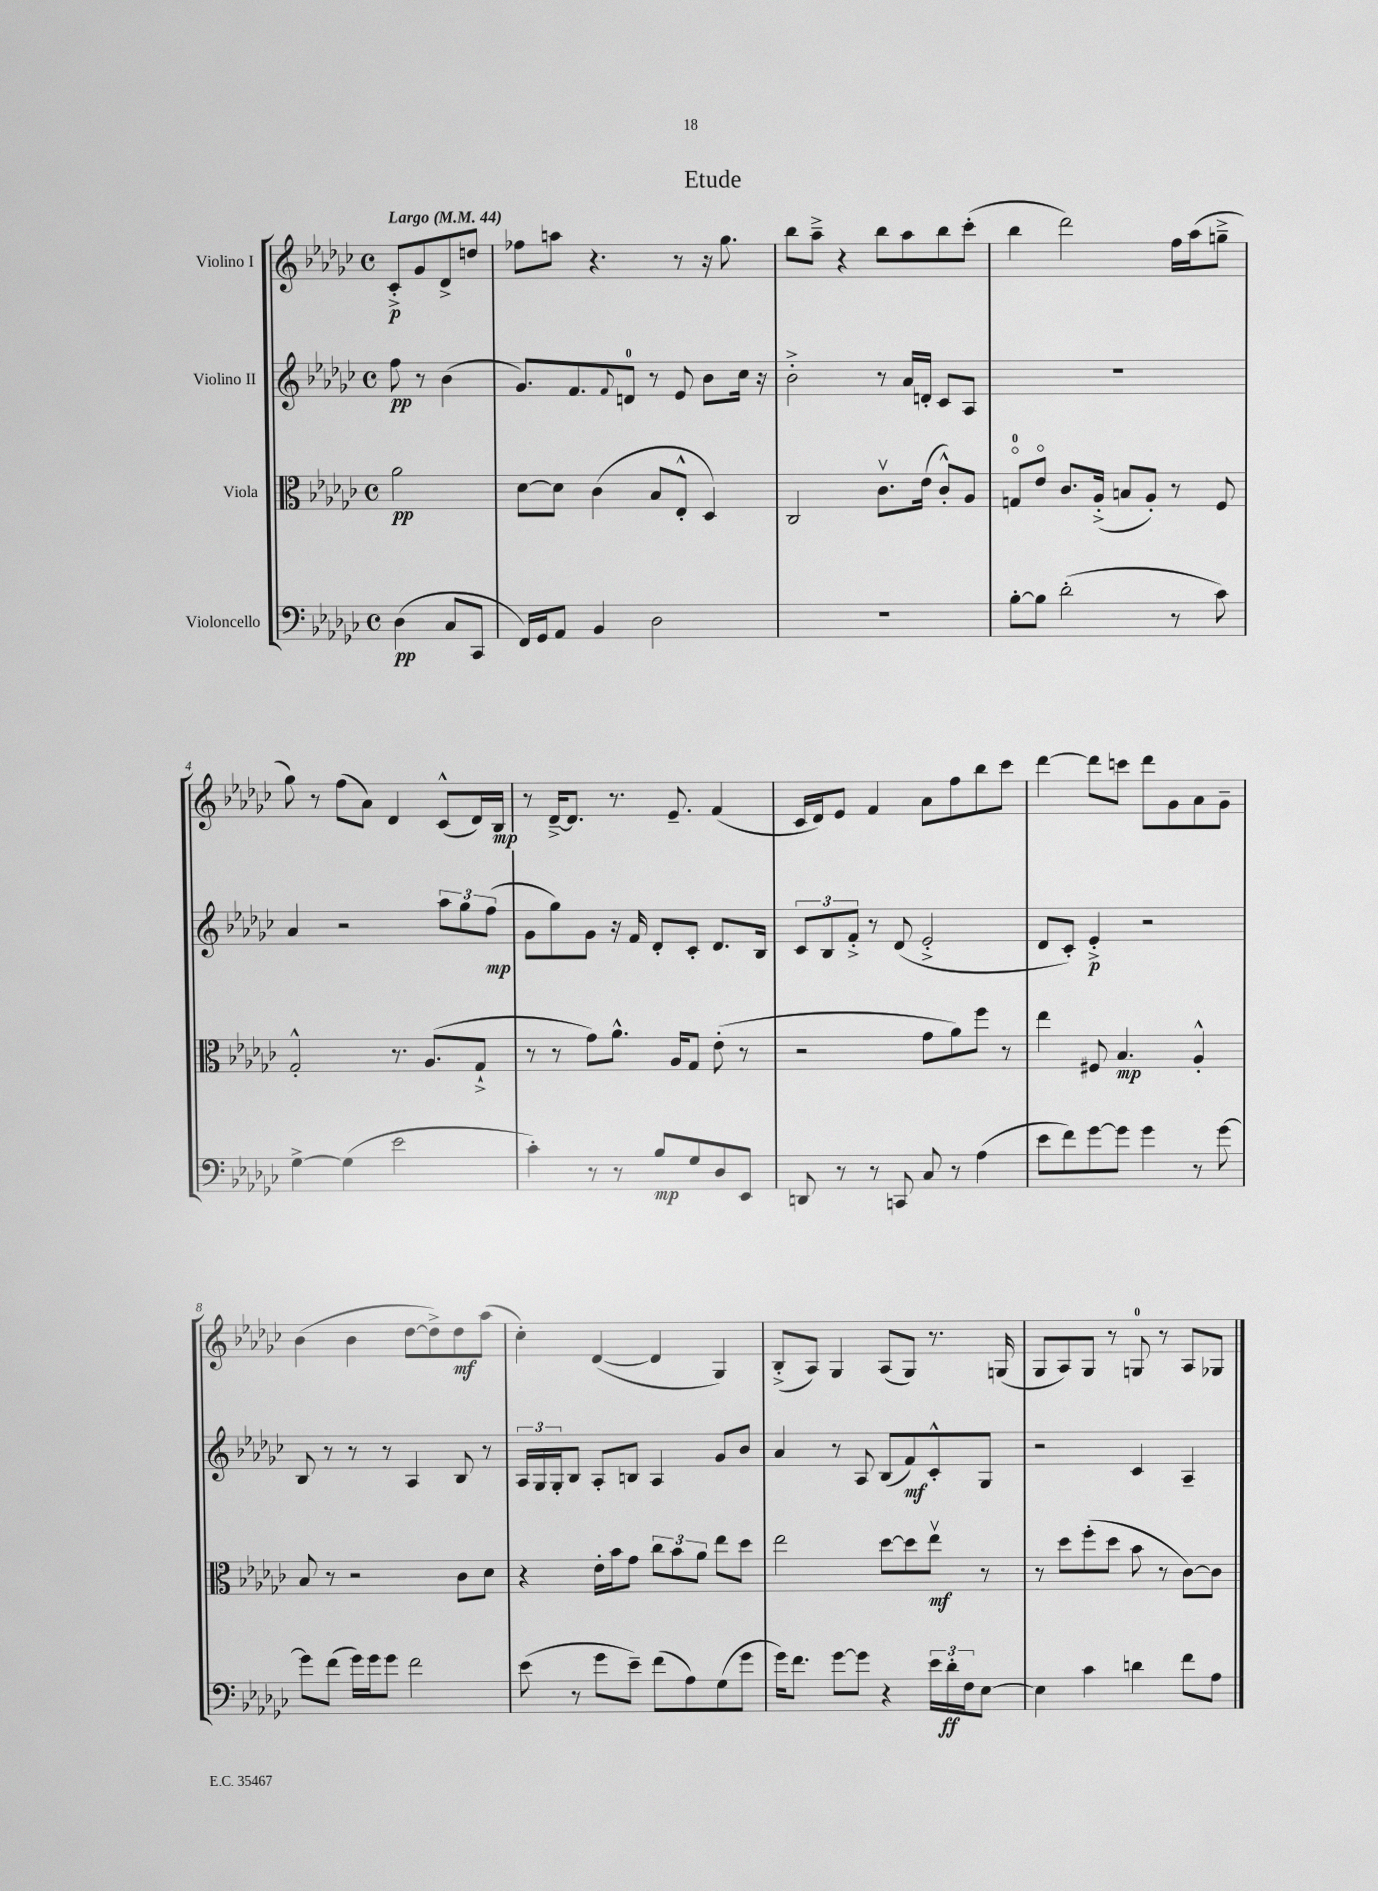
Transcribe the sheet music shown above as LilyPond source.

\header { title = "Etude" }
<<
\new StaffGroup <<
\new Staff = "s0" \with { instrumentName = "Violino I" } {
    \clef treble \key ges \major \defaultTimeSignature \time 4/4 \partial 2 \tempo "Largo" 4 = 44
    ces'8-.->\p ges'8 des'8-> d''8 |
    fes''8 a''8 r4. r8 r16 ges''8. |
    bes''8 aes''8---> r4 bes''8 aes''8 bes''8 ces'''8-.( |
    bes''4 des'''2) f''16 aes''16( g''8---> |
    ges''8) r8 f''8( aes'8) des'4 ces'8-^( des'16) bes16\mp |
    r8 des'16~---> des'8. r8. ees'8.-- f'4( |
    ces'16 des'16) ees'8 f'4 aes'8 f''8 bes''8 ces'''8 |
    des'''4~ des'''8 c'''8 des'''8 ges'8 aes'8 ges'8-- |
    bes'4( bes'4 des''8~ des''8->) des''8\mf aes''8( |
    ces''4-.) des'4~( des'4 ges4) |
    bes8-.->( aes8) ges4 aes8( ges8) r8. g16( |
    ges8 aes8) ges8 r8 g8-0 r8 aes8 ges8 \bar "|." |
}
\new Staff = "s1" \with { instrumentName = "Violino II" } {
    \clef treble \key ges \major \defaultTimeSignature \time 4/4 \partial 2
    f''8\pp r8 bes'4( |
    ges'8.) f'8. \appoggiatura { f'8 } d'8-0 r8 ees'8 bes'8 ces''16 r16 |
    bes'2-.-> r8 aes'16 d'16-. ces'8 aes8 |
    R1 |
    aes'4 r2 \tuplet 3/2 { aes''8 ges''8 f''8\mp( } |
    ges'8 ges''8) ges'8 r16 f'16 des'8-. ces'8-. des'8. bes16 |
    \tuplet 3/2 { ces'8 bes8 f'8-.-> } r8 des'8( ees'2-.-> |
    des'8 ces'8-.) ees'4-.->\p r2 |
    bes8 r8 r8 r8 aes4 bes8 r8 |
    \tuplet 3/2 { aes16 ges16 ges16-. } bes8 aes8-. b8 aes4 ges'8 bes'8 |
    aes'4 r8 aes8 bes8( f'8\mf) ces'8-.-^ ges8 |
    r2 ces'4 aes4-- \bar "|." |
}
\new Staff = "s2" \with { instrumentName = "Viola" } {
    \clef alto \key ges \major \defaultTimeSignature \time 4/4 \partial 2
    aes'2\pp |
    des'8~ des'8 ces'4( bes8 ees8-.-^ des4) |
    ces2 ces'8.\upbow ees'16( ces'8-.-^) aes8 |
    g8-0\flageolet ees'8\flageolet ces'8. aes16-.->( b8 aes8-.) r8 f8 |
    ges2-.-^ r8. aes8.( ges8-!-> |
    r8 r8 ges'8) aes'8.-^ aes16 ges8 ees'8-.( r8 |
    r2 ges'8 aes'8) f''8 r8 |
    ees''4 fis8 bes4.\mp aes4-.-^ |
    bes8 r8 r2 ces'8 des'8 |
    r4 ees'16-. bes'16 ges'8 \tuplet 3/2 { ces''8 bes'8 aes'8 } ees''8 des''8 |
    ees''2 des''8~ des''8 ees''8\upbow\mf r8 |
    r8 des''8 f''8-.( des''8 bes'8 r8 ces'8~) ces'8 \bar "|." |
}
\new Staff = "s3" \with { instrumentName = "Violoncello" } {
    \clef bass \key ges \major \defaultTimeSignature \time 4/4 \partial 2
    des4\pp( ces8 ces,8 |
    f,16) ges,16 aes,8 bes,4 des2 |
    R1 |
    bes8~-. bes8 des'2-.( r8 ces'8) |
    ges4~-> ges4( ees'2 |
    ces'4-.) r8 r8 bes8\mp ges8 des8 ees,8 |
    d,8 r8 r8 c,8 ces8 r8 aes4( |
    ees'8 f'8) ges'8~ ges'8 ges'4 r8 ges'8~ |
    ges'8 f'8( ges'16) ges'16 ges'8 f'2 |
    ees'8( r8 ges'8 ees'8--) f'8( aes8) ges8( ges'8 |
    ges'16) f'8. ges'8~ ges'8 r4 \tuplet 3/2 { ees'16 des'16-.\ff f16 } ees8~ |
    ees4 ces'4 d'4 f'8 aes8 \bar "|." |
}
>>
>>
